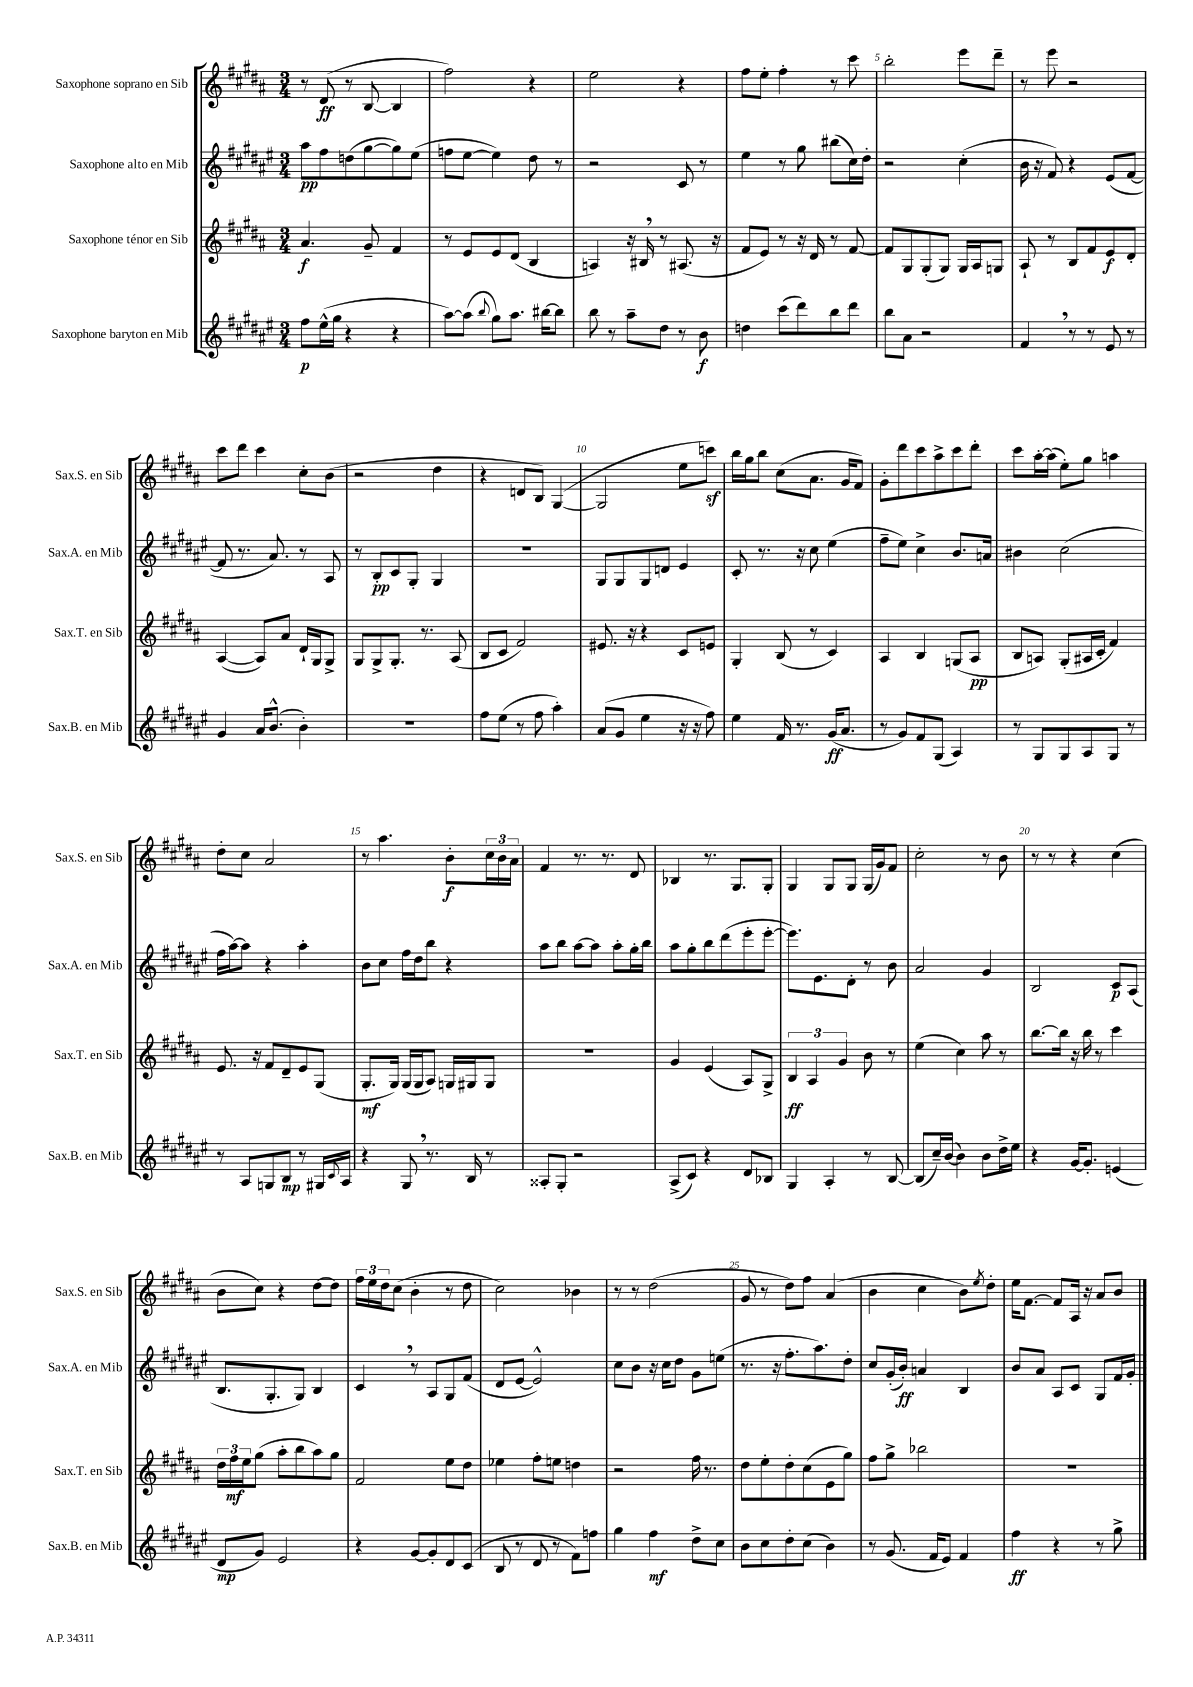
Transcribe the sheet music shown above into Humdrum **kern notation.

**kern	**kern	**kern	**kern
*staff4	*staff3	*staff2	*staff1
*clefG2	*clefG2	*clefG2	*clefG2
*k[f#c#g#d#a#e#]	*k[f#c#g#d#a#]	*k[f#c#g#d#a#e#]	*k[f#c#g#d#a#]
*M3/4	*M3/4	*M3/4	*M3/4
8ff#	4.a#	8aa#	8r
(16ee#^^	.	8ff#	(8d#
16gg#	.	.	.
4r	.	(8dd	8r
.	8g#~	[8gg#	[8B
4r	4f#	8gg#])	4B]
.	.	(8ee#	.
=	=	=	=
[8aa#)	8r	8ff	2ff#)
(8aa#]	8e	[8ee#	.
8qqbb	.	.	.
8gg#)	8e	4ee#])	.
8.aa#	(8d#	.	.
.	4B	8dd#	4r
[16bb#	.	.	.
8bb#]	.	8r	.
=	=	=	=
8bb	4A)	2r	2ee
8r	.	.	.
8aa#~	16r	.	.
.	16B#	.	.
8dd#	8r	.	.
8r	(8.A#	8c#	4r
8b	.	8r	.
.	16r	.	.
=	=	=	=
4dd	8f#	4ee#	8ff#
.	8e)	.	8ee'
(8ccc#	8r	8r	4ff#'
8ddd#)	16r	8gg#	.
.	16d#	.	.
8bb	8r	(8bb#	8r
8ddd#	[8f#	16cc#)	8ccc#
.	.	16dd#'	.
=	=	=	=
8bb	8f#]	2r	2bb'
8a#	8G#	.	.
2r	(8G#'	.	.
.	8G#)	.	.
.	16G#	(4cc#'	8eee
.	16A#	.	.
.	8G	.	8ddd#~
=	=	=	=
4f#	8A#`	16b	8r
.	.	16r	.
.	8r	8f#)	8eee
8r	8B	4r	2r
8r	8f#	.	.
8e#	8e	(8e#	.
8r	8d#'	[8f#	.
=	=	=	=
4g#	([4A#	8f#]	8ccc#
.	.	8.r	8ddd#
16a#	8A#])	.	4ccc#
(8.b^^	.	8.a#)	.
.	8a#	.	.
4b')	16d#`	8r	8cc#'
.	16G#	.	.
.	8G#^	8A#	(8b
=	=	=	=
2.r	8G#	8r	2r
.	8G#^	8B'	.
.	8.G#'	8c#	.
.	.	8G#'	.
.	8.r	.	.
.	.	4G#	4dd#
.	(8A#	.	.
=	=	=	=
8ff#	8B	2.r	4r
(8ee#	8c#	.	.
8r	2f#)	.	8d
8ff#	.	.	8B)
4aa#')	.	.	([4G#
=	=	=	=
(8a#	8.e#	8G#	2G#]
8g#	.	8G#	.
.	16r	.	.
4ee#	4r	8G#	.
.	.	8d	.
16r	8c#	4e#	8ee
16r	.	.	.
8ff#)	8e	.	8ccc)
=	=	=	=
4ee#	4G#'	8c#'	16bb
.	.	.	16gg#
.	.	8.r	8bb
16f#	(8B	.	(8cc#
8.r	.	16r	.
.	8r	8cc#	8.a#
(16g#	4c#)	(4ee#	.
8.a#	.	.	16g#
.	.	.	8f#)
=	=	=	=
8r	4A#	8ff#~	8g#'
8g#)	.	8ee#)	8ddd#
8f#	4B	4cc#^	8ccc#
(8G#	.	.	8aa#^
4A#)	(8G	8.b	8ccc#
.	8A#	.	8ddd#'
.	.	16a	.
=	=	=	=
8r	8B	4b#	8ccc#
8G#	8A)	.	[16aa#'
.	.	.	(16aa#]
8G#	(8G#'	(2cc#	8ee')
8A#	16A#	.	8gg#
.	16c#'	.	.
8G#	4f#)	.	4aa
8r	.	.	.
=	=	=	=
8r	8.e	16ff#	8dd#'
.	.	[16aa#)	.
8A#	.	8aa#]	8cc#
.	16r	.	.
8G	8f#	4r	2a#
8B	8d#~	.	.
8r	8e	4aa#'	.
16G#	(8G#	.	.
8qqc#	.	.	.
16A#	.	.	.
=	=	=	=
4r	8.G#'	8b	8r
.	.	8cc#	4.aa#
.	16G#)	.	.
8G#	(16G#	16ff#	.
.	16G#	16dd#	.
8.r	8A#)	8bb	.
.	16G	4r	8b'
16B	16G#	.	.
8r	8G#	.	24cc#
.	.	.	24b
.	.	.	24a#
=	=	=	=
8A##'	2.r	8aa#	4f#
8G#'	.	8bb	.
2r	.	[8aa#	8.r
.	.	8aa#]	.
.	.	.	8.r
.	.	8aa#'	.
.	.	16gg#'	8d#
.	.	16bb	.
=	=	=	=
(8A#^	4g#	8aa#	4B-
8c#)	.	8gg#'	.
4r	(4e	8bb	8.r
.	.	(8ddd#	.
.	.	.	8.G#
8d#	8A#)	8eee#'	.
8B-	8G#^	[8eee#'	8G#'
=	=	=	=
4G#	6B	8.eee#])	4G#
.	6A#	.	.
.	.	8.e#	.
4A#'	.	.	8G#
.	6g#	.	.
.	.	8d#'	8G#
8r	8b	8r	(16G#
.	.	.	16g#)
[8B	8r	8b	8f#
=	=	=	=
(8B]	(4ee	2a#	2cc#'
16cc#~)	.	.	.
([16b	.	.	.
4b])	4cc#)	.	.
8b	8aa#	4g#	8r
16dd#^	8r	.	8b
16ee#	.	.	.
=	=	=	=
4r	[8.bb	2B	8r
.	.	.	8r
.	16bb]	.	.
[16g#	16r	.	4r
8.g#']	16bb	.	.
.	8r	.	.
(4e	4ccc#	8c#	(4cc#
.	.	(8A#	.
=	=	=	=
8d#	24dd#	8.B	8b
.	24ff#	.	.
.	24ee	.	.
8g#)	(8gg#	.	8cc#)
.	.	8.G#'	.
2e#	8aa#'	.	4r
.	8bb	8G#)	.
.	8aa#)	4B	[8dd#
.	8gg#	.	8dd#]
=	=	=	=
4r	2f#	4c#	24ff#
.	.	.	24ee
.	.	.	24dd#
.	.	.	(8cc#
[8g#	.	8r	4b'
8g#']	.	8A#	.
8d#	8ee	8G#	8r
(8c#	8dd#	(8f#	8dd#
=	=	=	=
8B	4ee-	8d#	2cc#)
8r	.	[8e#	.
8d#	8ff#'	2e#^^])	.
8r	8ee	.	.
8f#)	4dd	.	4b-
8ff	.	.	.
=	=	=	=
4gg#	2r	8cc#	8r
.	.	8b	8r
4ff#	.	16r	(2dd#
.	.	16cc#	.
.	.	8dd#	.
8dd#^	16ff#	8g#	.
.	8.r	.	.
8cc#	.	(8ee	.
=	=	=	=
8b	8dd#	8.r	8g#
8cc#	8ee'	.	8r
.	.	16r	.
8dd#'	8dd#'	8.ff#'	8dd#)
(8cc#	(8cc#	.	8ff#
.	.	8.aa#)	.
4b)	8e	.	(4a#
.	8gg#)	8dd#'	.
=	=	=	=
8r	8ff#	8cc#	4b
(8.g#	8gg#^	(16g#'	.
.	.	16b')	.
.	2bb-	4a	4cc#
16f#	.	.	.
8e#)	.	.	.
4f#	.	4B	8b)
.	.	.	8qee
.	.	.	8dd#'
=	=	=	=
4ff#	2.r	8b	16ee
.	.	.	[8.f#
.	.	8a#	.
4r	.	8A#	8f#]
.	.	8c#	16A#
.	.	.	16r
8r	.	8G#	8a#
8gg#^	.	16f#	8b
.	.	16g#'	.
==	==	==	==
*-	*-	*-	*-
